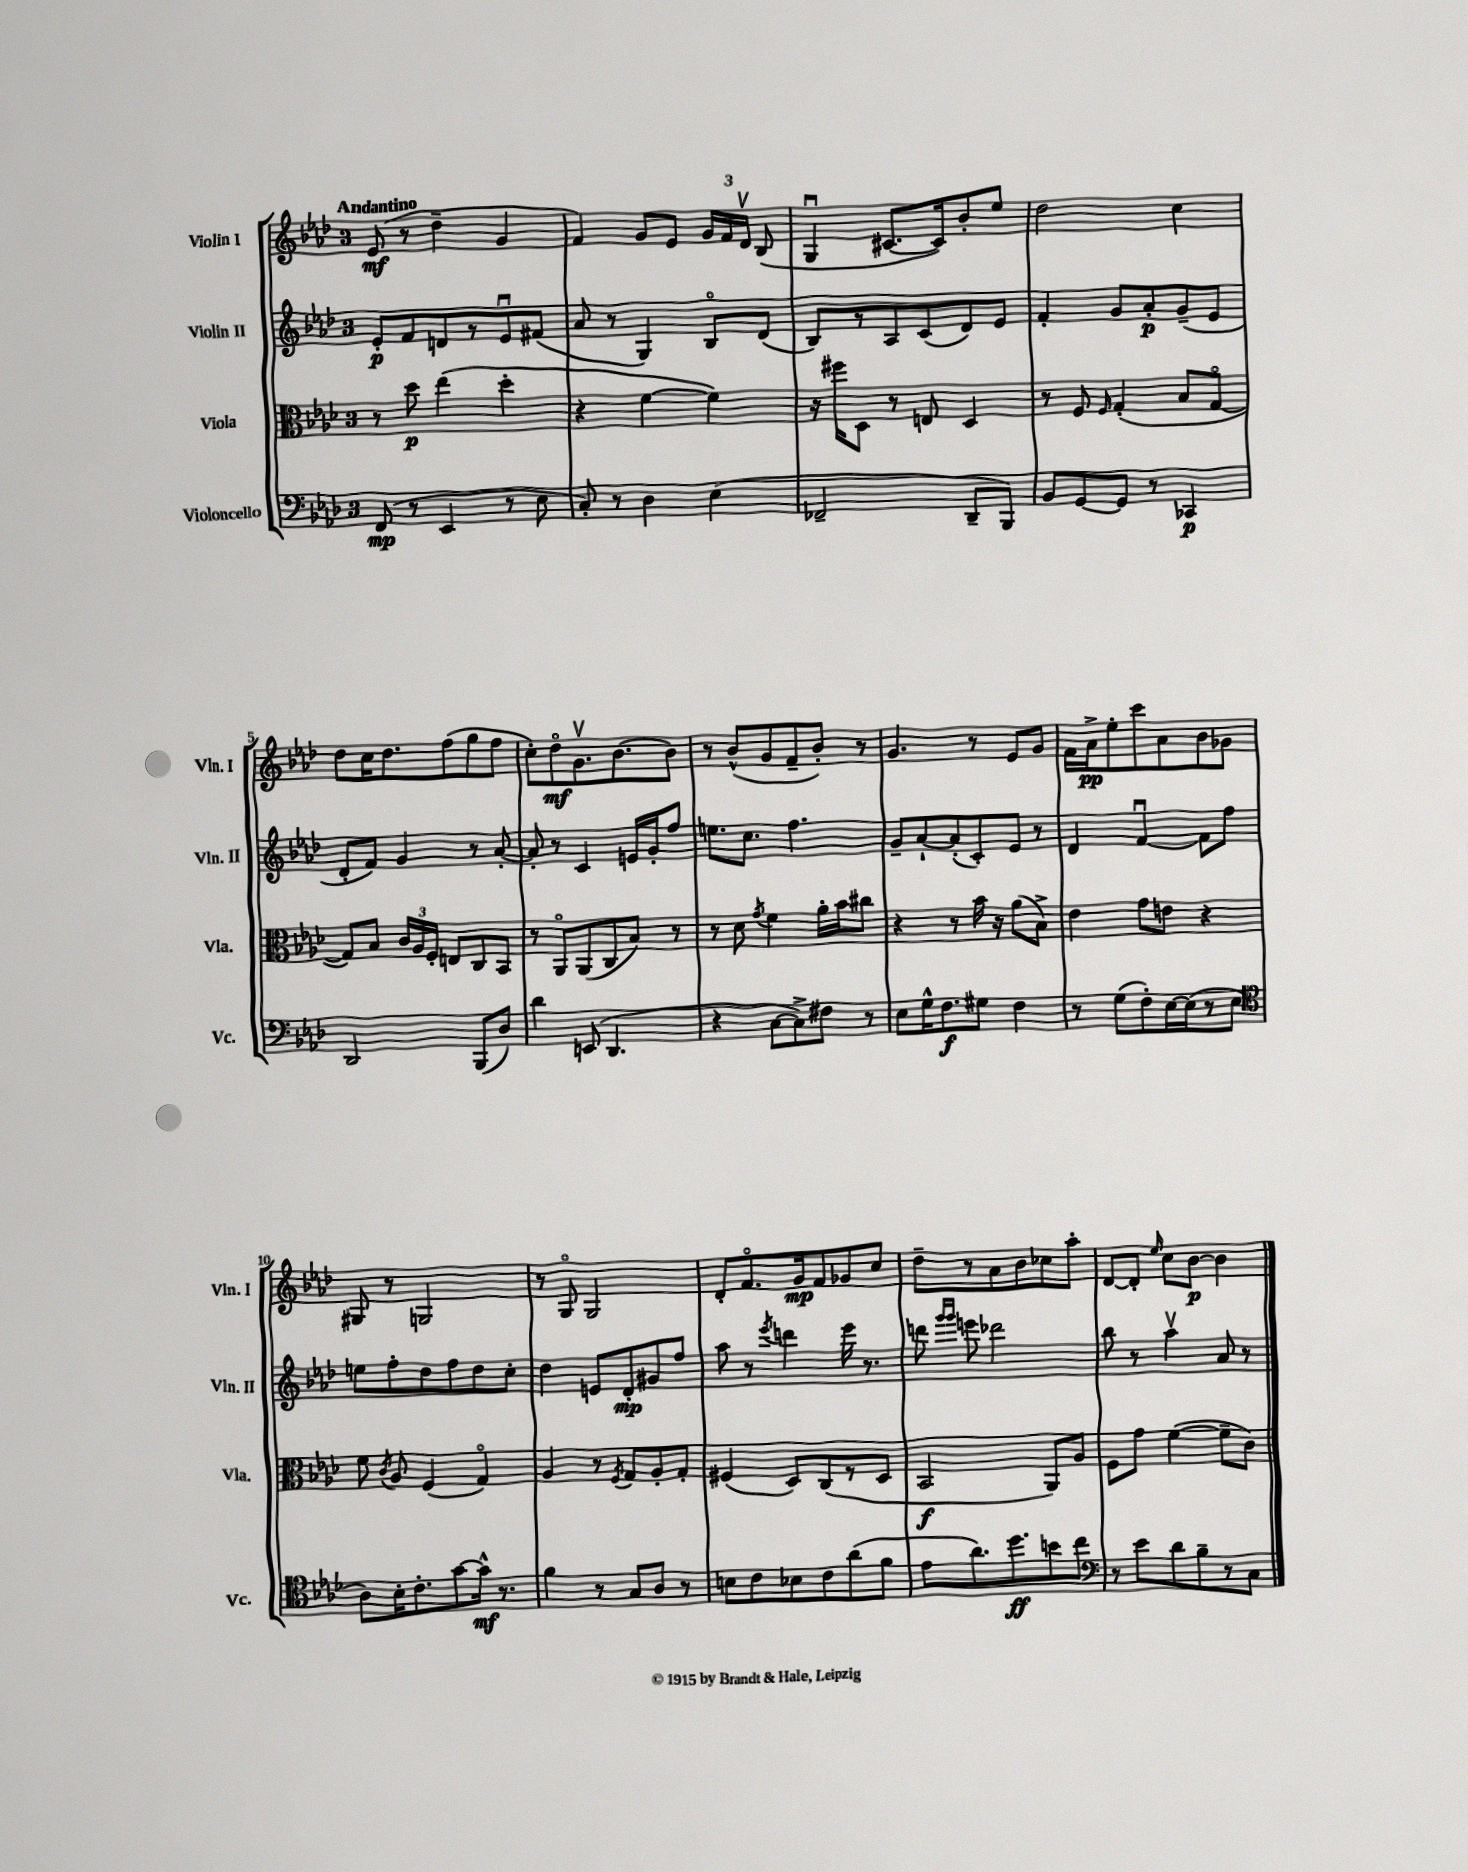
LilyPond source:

<<
\new StaffGroup <<
\new Staff = "s0" \with { instrumentName = "Violin I" shortInstrumentName = "Vln. I" } {
    \clef treble \key aes \major \once \override Staff.TimeSignature.style = #'single-digit \time 3/4 \tempo "Andantino"
    \autoBeamOff ees'8\mf( r8 des''4-- g'4 |
    f'4) g'8[ ees'8] \tuplet 3/2 { g'16[ f'16 des'16]\upbow } bes8( |
    g4\downbow cis'8.[~ cis'16) bes'8-. ees''8] |
    des''2 c''4 |
    des''8[ c''16 des''8. f''8( g''8 f''8] |
    c''8[-.) des''8\flageolet\mf g'8.\upbow bes'8.~ bes'8] |
    r8 bes'8[-^( g'8 f'8-- bes'8]-.) r8 |
    g'4. r8 ees'8[ g'8] |
    f'16[ aes'16->\pp ees''8-. c'''8 aes'8 bes'8 ges'8] |
    gis8 r8 g2 |
    r8 g8\flageolet g2 |
    des'8[-. f'8.\flageolet g'16\mp f'8 ges'8 c''8] |
    des''8[-- r8 aes'8 bes'8 ces''8 aes''8]-. |
    des'8[~ des'8]-. \grace { ees''16 } c''8[ bes'8]~\p bes'4 \bar "|." |
}
\new Staff = "s1" \with { instrumentName = "Violin II" shortInstrumentName = "Vln. II" } {
    \clef treble \key aes \major \once \override Staff.TimeSignature.style = #'single-digit \time 3/4
    \autoBeamOff ees'8[-.\p f'8 d'8 r8 ees'8\downbow fis'8]( |
    aes'8 r8 g4) bes8[\flageolet des'8]( |
    bes8[) r8 aes8 c'8( des'8) ees'8] |
    f'4-. g'8[ aes'8-.\p g'8--( ees'8] |
    des'8[-. f'8]) g'4 r8 aes'8~-. |
    aes'8-. r8 c'4 e'16[ g'16-. f''8] |
    e''8.[ c''8.] f''4. |
    g'8[-- aes'8~-! aes'8-.( c'8-.) ees'8] r8 |
    des'4 f'4~\downbow f'8[ f''8] |
    e''8[ f''8-. des''8 f''8 des''8 c''8]-. |
    des''4 e'8[ des'8-.\mp gis'8 f''8] |
    aes''8 r8 \acciaccatura { ees'''8 } d'''4 ees'''16 r8. |
    d'''8 \grace { g'''16[ g'''16] } e'''8 des'''2 |
    bes''8 r8 aes''4\upbow aes'8 r8 \bar "|." |
}
\new Staff = "s2" \with { instrumentName = "Viola" shortInstrumentName = "Vla." } {
    \clef alto \key aes \major \once \override Staff.TimeSignature.style = #'single-digit \time 3/4
    \autoBeamOff r8 des''8\p ees''4( des''4-. |
    r4 f'4~ f'4) |
    r16 fis''16[ des8] r8 e8 des4 |
    r8 f8 \grace { f16 } g4-.( bes8[ g8]~\flageolet |
    g8[) bes8] \tuplet 3/2 { c'16[ aes16 f16]-. } e8[ c8 bes,8] |
    r8 aes,8[\flageolet aes,8( c8 bes8]) r8 |
    r8 des'8 \acciaccatura { g'8 } f'4 aes'16[-. bes'16 cis''8] |
    r4 r8 bes'16 r16 aes'8[( bes8]->) |
    ees'4 g'8[ e'8] r4 |
    f'8 \acciaccatura { c'8 } aes8 f4( g4\flageolet) |
    aes4 r8 \acciaccatura { f8 } g8[ aes8-. g8]-. |
    fis4( des8[) c8( r8 des8] |
    bes,2\f aes,8[) aes8] |
    f8[ g'8] f'4~( f'8[-- c'8]) \bar "|." |
}
\new Staff = "s3" \with { instrumentName = "Violoncello" shortInstrumentName = "Vc." } {
    \clef bass \key aes \major \once \override Staff.TimeSignature.style = #'single-digit \time 3/4
    \autoBeamOff f,8\mp( r8 ees,4 r8 ees8 |
    c8-.) r8 des4 ees4( |
    fes,2-- des,8[-- bes,,8]) |
    bes,8[ g,8~ g,8] r8 ces,4\p |
    des,2 bes,,8[( des8]) |
    des'4 e,8( des,4. |
    r4 c8[~ c8->) fis8] r8 |
    ees8[ g16-^ f8.\f gis8] f4 |
    r8 g8[( f8-.) ees16~ ees16( r8 ees8] |
    \clef tenor aes8[) bes16-. c'8.-. g'8~ g'16]-^\mf r8. |
    f'4 r8 g8[ aes8] r8 |
    b8[ c'8 bes8 c'8 aes'8( f'8] |
    ees'8[ aes'8.) des''8.\ff b'8 c''8] |
    \clef bass r8 ees'8[ des'8 bes8-- r8 c8] \bar "|." |
}
>>
>>
